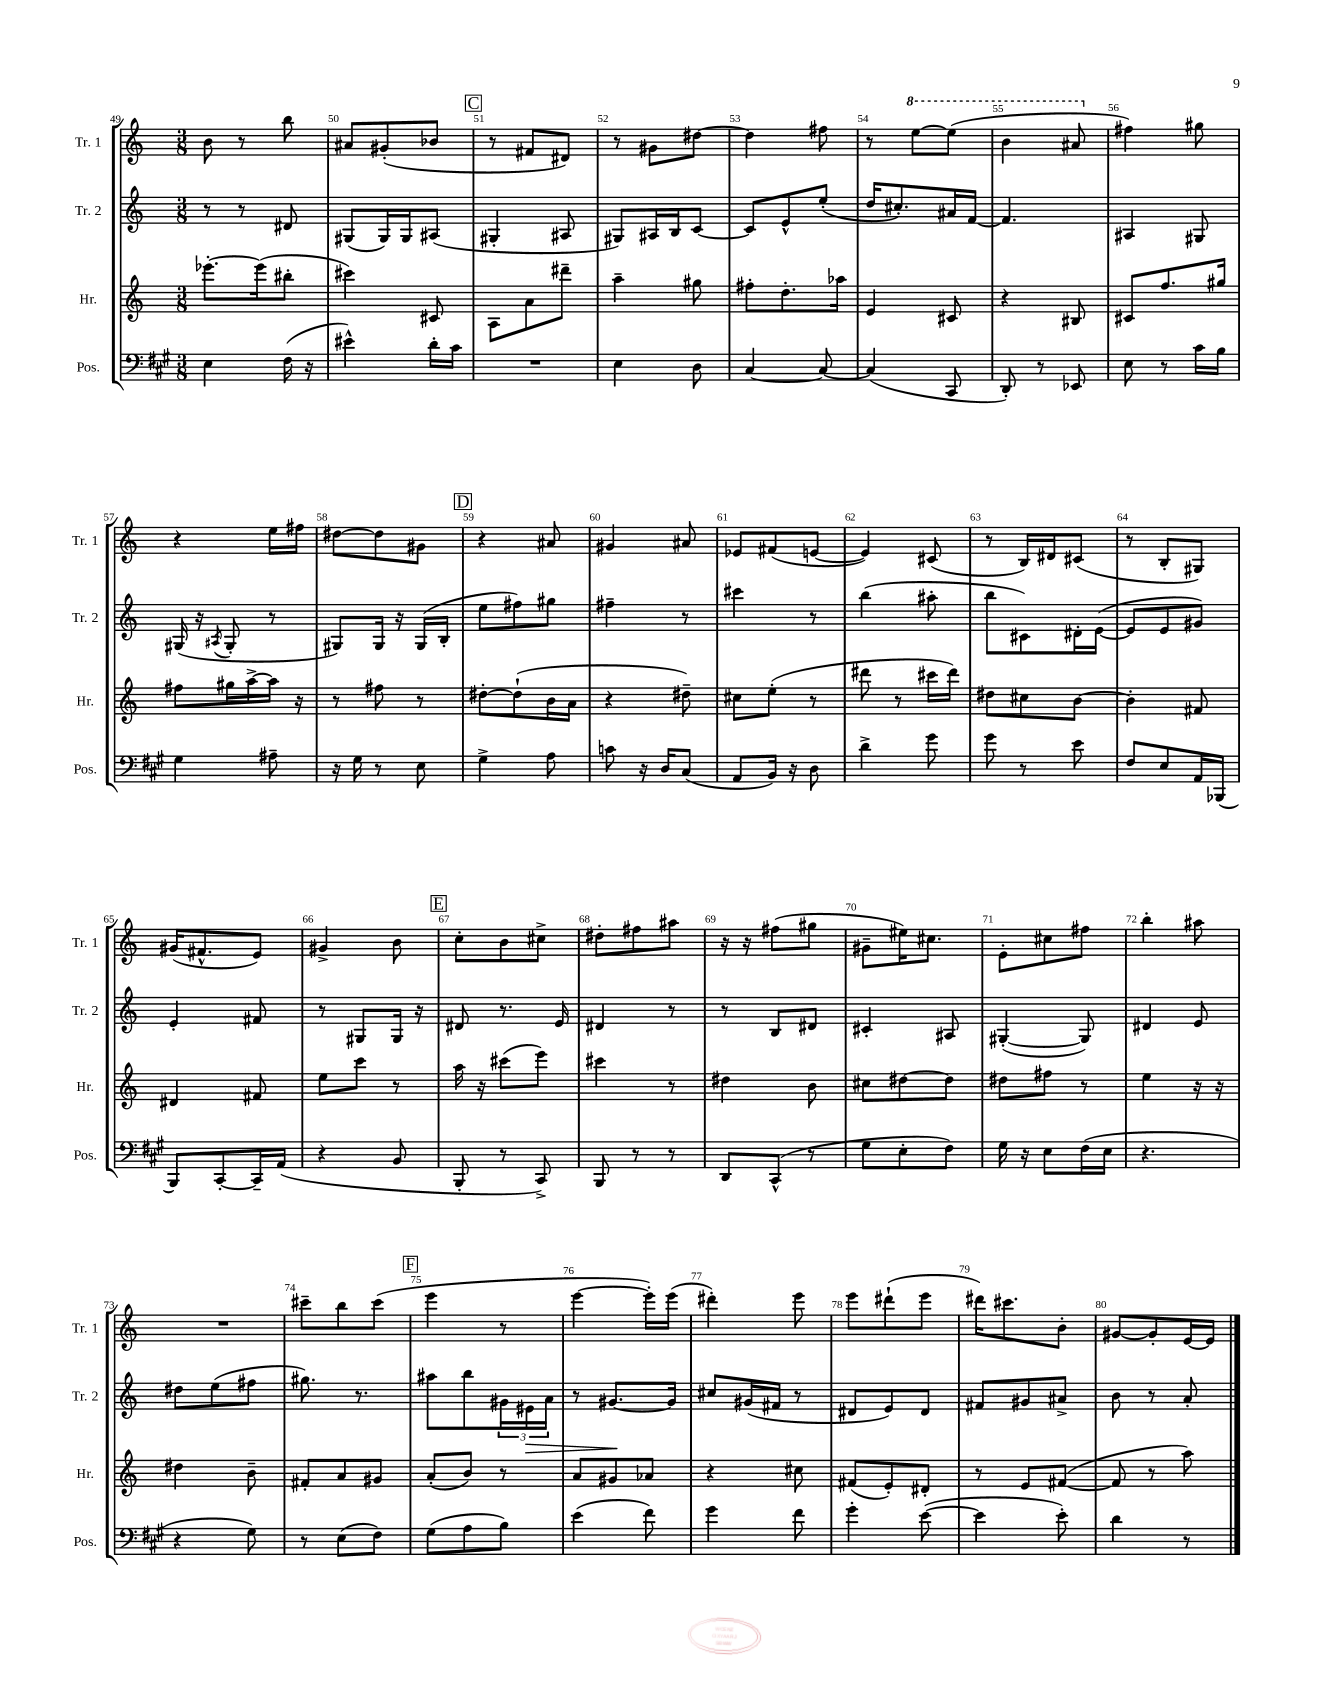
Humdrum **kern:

**kern	**kern	**kern	**kern
*staff4	*staff3	*staff2	*staff1
*clefF4	*clefG2	*clefG2	*clefG2
*k[f#c#g#]	*k[]	*k[]	*k[]
*M3/8	*M3/8	*M3/8	*M3/8
4E	[8.eee-'	8r	8b
.	.	8r	8r
.	(16eee-]	.	.
(16F#	8bb#'	8d#	8bb
16r	.	.	.
=	=	=	=
4e#^^)	4ccc#)	(8G#	8a#
.	.	16G#)	(8g#'
.	.	16G#	.
16d'	8c#	(8A#	8b-
16c#	.	.	.
=	=	=	=
4.r	8A	4G#'	8r
.	8a	.	8f#
.	8ddd#~	8A#	8d#)
=	=	=	=
4E	4aa~	8G#)	8r
.	.	16A#	8g#
.	.	16B	.
8D	8gg#	[8c	[8dd#
=	=	=	=
[4C#	8ff#'	8c]	4dd#]
.	8.dd'	8e^^	.
8C#_	.	(8ee'	8ff#
.	16aa-	.	.
=	=	=	=
(4C#]	4e	16dd	8r
.	.	8.cc#')	.
.	.	.	[8eee
8CC#	8c#	16a#	(8eee]
.	.	[16f	.
=	=	=	=
8DD')	4r	4.f]	4bb
8r	.	.	.
8EE-	8B#	.	8aa#
=	=	=	=
8E	8c#	4A#	4ff#)
8r	8.ff	.	.
16c#	.	8G#	8gg#
16B	16gg#	.	.
=	=	=	=
4G#	8ff#	(16G#	4r
.	.	16r	.
.	.	8qA#	.
.	16gg#	8G#'	.
.	[16aa^	.	.
8A#~	16aa]	8r	16ee
.	16r	.	16ff#
=	=	=	=
16r	8r	8G#)	[8dd#
16G#	.	.	.
8r	8ff#	16G#	8dd#]
.	.	16r	.
8E	8r	(16G#	8g#
.	.	16B'	.
=	=	=	=
4G#^	[8dd#'	8ee	4r
.	(8dd#`]	8ff#)	.
8A	16b	8gg#	8a#
.	16a	.	.
=	=	=	=
8c	4r	4ff#~	4g#
16r	.	.	.
16D	.	.	.
(8C#	8dd#~)	8r	8a#
=	=	=	=
8AA	8cc#	4ccc#	8e-
16BB)	(8ee'	.	(8f#
16r	.	.	.
8D	8r	8r	[8e
=	=	=	=
4d^	8ddd#	(4bb	4e])
.	8r	.	.
8g#	16ccc#	8aa#'	(8c#
.	16ddd#)	.	.
=	=	=	=
8g#	8dd#	8bb	8r
8r	8cc#	8c#)	16B)
.	.	.	16d#
8e	[8b	16d#'	(8c#
.	.	([16e	.
=	=	=	=
8F#	4b']	8e]	8r
8E	.	8e	8B'
16AA	8f#	8g#)	8G#)
(16BBB-	.	.	.
=	=	=	=
8BBB)	4d#	4e'	(16g#
.	.	.	8.f#^^
[8CC#'	.	.	.
16CC#~]	8f#	8f#	8e)
(16AA	.	.	.
=	=	=	=
4r	8ee	8r	4g#^
.	8ccc	8G#	.
8BB	8r	16G#	8b
.	.	16r	.
=	=	=	=
8BBB'	16aa	8d#	8cc'
.	16r	.	.
8r	(8ccc#	8.r	8b
8CC#^)	8eee)	.	8cc#^
.	.	16e	.
=	=	=	=
8BBB	4ccc#	4d#	8dd#'
8r	.	.	8ff#
8r	8r	8r	8aa#
=	=	=	=
8DD	4dd#	8r	16r
.	.	.	16r
(8CC#^^	.	8B	(8ff#
8r	8b	8d#	8gg#
=	=	=	=
8G#	8cc#	4c#'	8g#~
8E'	[8dd#	.	16ee#)
.	.	.	8.cc#
8F#)	8dd#]	8A#	.
=	=	=	=
16G#	8dd#	([4G#'	8e'
16r	.	.	.
8E	8ff#	.	8cc#
(16F#	8r	8G#])	8ff#
16E	.	.	.
=	=	=	=
4.r	4ee	4d#	4bb'
.	16r	8e	8aa#
.	16r	.	.
=	=	=	=
4r	4dd#	8dd#	4.r
.	.	(8ee	.
8G#)	8b~	8ff#	.
=	=	=	=
8r	8f#'	8.gg#)	8ccc#~
(8E	8a	.	8bb
.	.	8.r	.
8F#)	8g#	.	(8ccc#
=	=	=	=
(8G#	(8a'	8aa#	4eee
8A	8b)	8bb	.
8B)	8r	24g#	8r
.	.	24e#	.
.	.	24a	.
=	=	=	=
(4e	8a	8r	[4eee
.	8g#	[8.g#	.
8f#)	8a-	.	16eee'])
.	.	16g#]	(16eee
=	=	=	=
4g#	4r	8cc#	4ddd#')
.	.	(16g#	.
.	.	16f#	.
8f#	8cc#	8r	8eee
=	=	=	=
4g#'	(8f#	8d#	8eee
.	8e')	8e)	(8ddd#`
([8e	8d#'	8d#	8eee
=	=	=	=
4e]	8r	8f#	16ddd#)
.	.	.	8.ccc#
.	8e	8g#	.
8e')	([8f#	8a#^	8b'
=	=	=	=
4d	8f#]	8b	[8g#
.	8r	8r	8g#']
8r	8aa)	8a'	[16e
.	.	.	16e]
==	==	==	==
*-	*-	*-	*-
